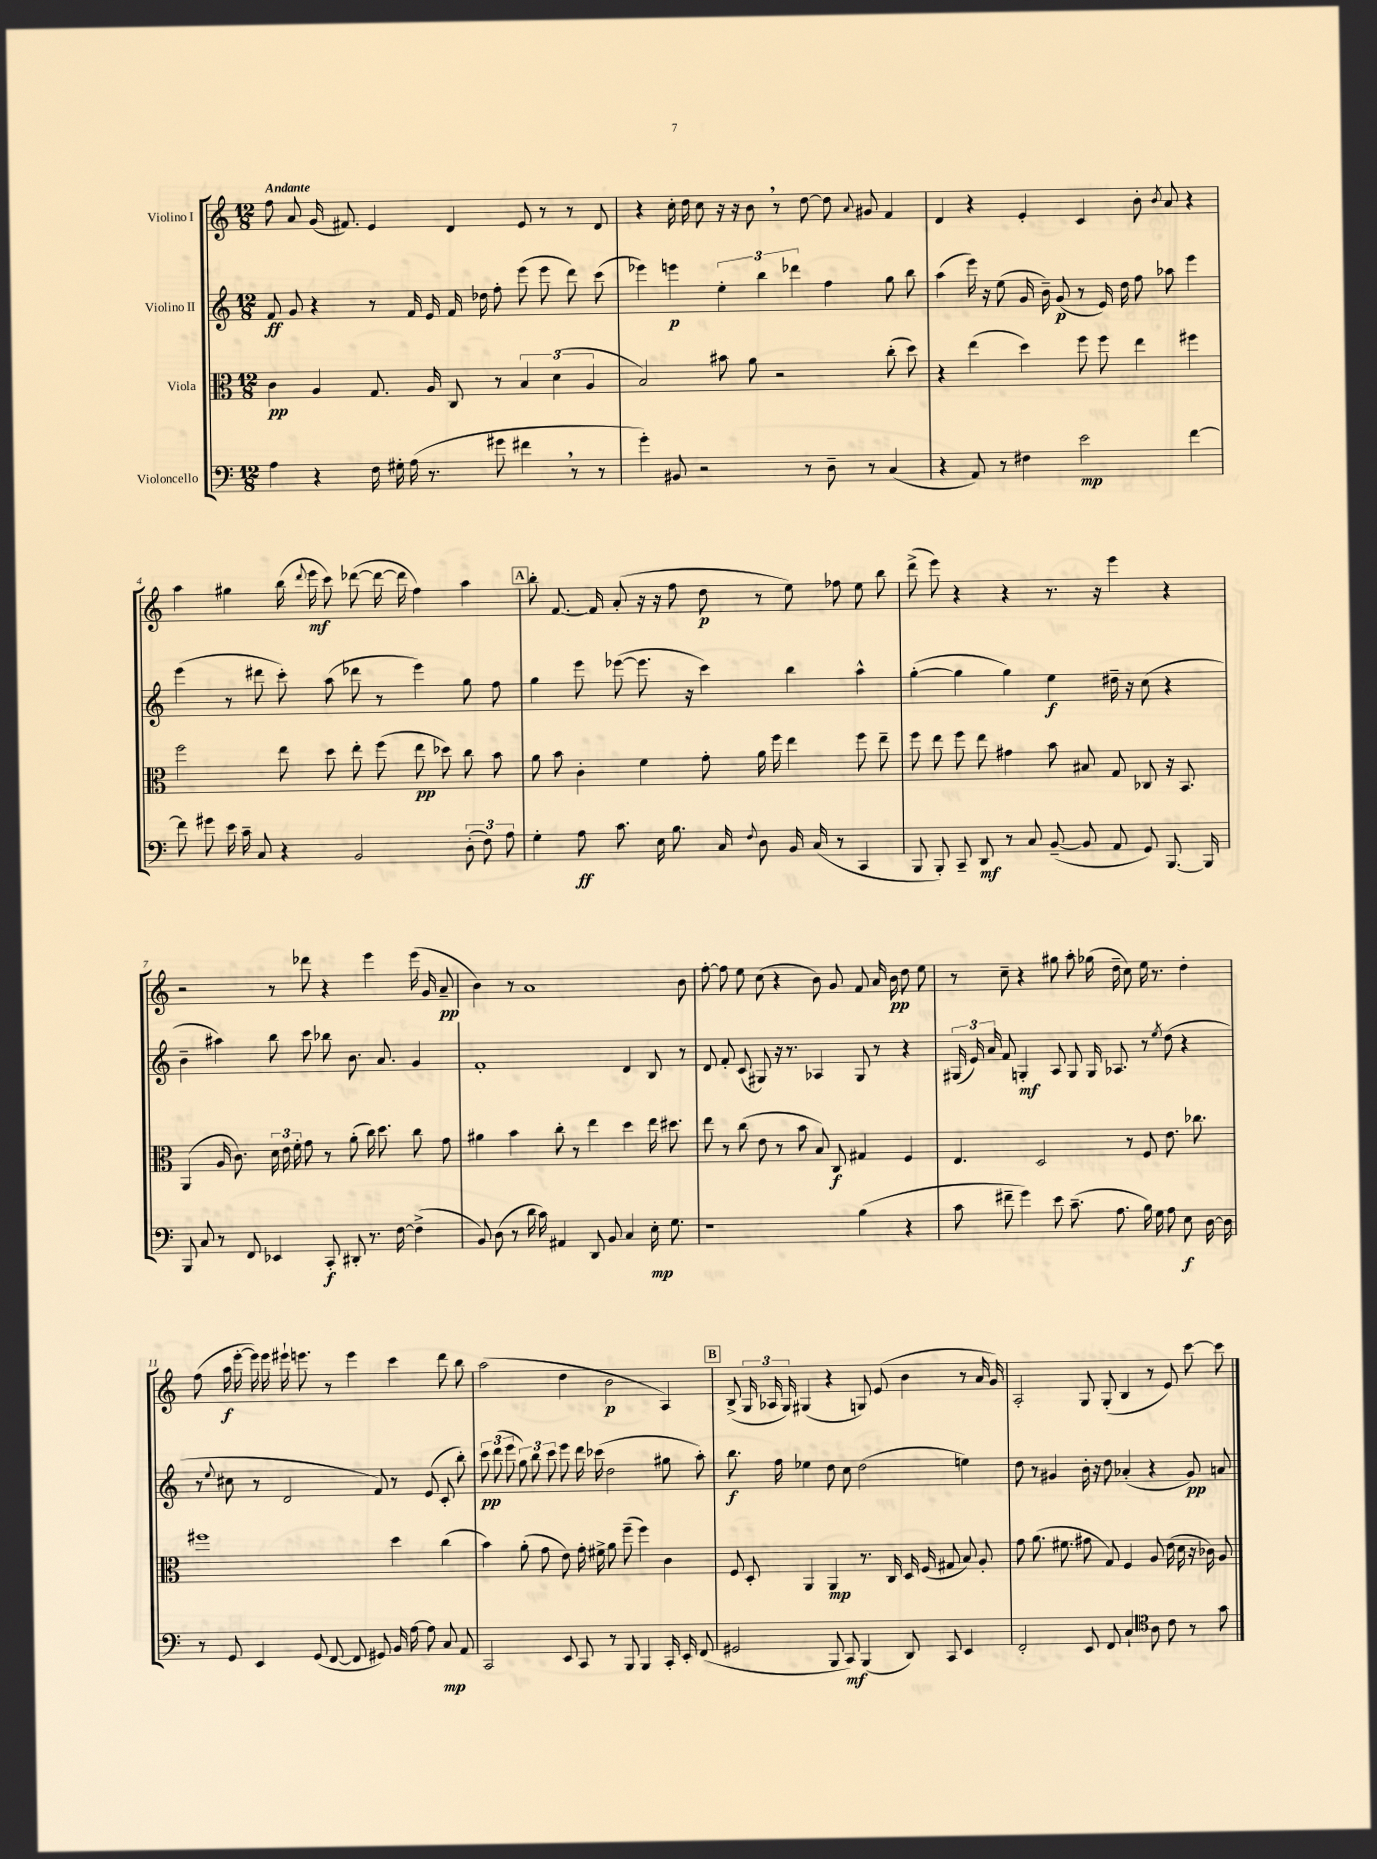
<<
\new StaffGroup <<
\new Staff = "s0" \with { instrumentName = "Violino I" } {
    \clef treble \key c \major \numericTimeSignature \time 12/8 \tempo "Andante"
    \autoBeamOff f''8 a'8 g'16( fis'8.) e'4 d'4 e'8 r8 r8 d'8 |
    r4 c''16-. d''16 c''8 r16 r16 b'8 \breathe r8 d''8~ d''8 \appoggiatura { a'8 } gis'8 f'4 |
    d'4 r4 e'4-. c'4 b'8-. \acciaccatura { b'8 } a'8 r4 |
    a''4 gis''4 b''16( \appoggiatura { d'''8 } e'''16\mf c'''8) des'''8~( des'''16~ des'''16 f''4) a''4 |
    \mark \markup { \box "A" } b''8-. f'8.~ f'16 a'8-.( r16 r16 f''8 d''8\p r8 e''8) fes''8 e''8 b''8 |
    d'''8->( e'''8) r4 r4 r8. r16 e'''4 r4 |
    r2 r8 des'''8 r4 e'''4 e'''16( g'16 a'8--\pp |
    b'4) r8 a'1 b'8 |
    f''8~-. f''8 e''8 c''8( r4 b'8) g'8 f'8 a'16 b'16\pp d''8 e''8 |
    r8 c''8-- r4 gis''8 a''8-. ges''16( d''16-- c''8) e''16 r8. d''4-. |
    f''8( a''16\f e'''16~-. e'''16) e'''16 eis'''16-! e'''8. r8 e'''4 c'''4 d'''8 b''8 |
    a''2( d''4 b'2\p a4) |
    \mark \markup { \box "B" } b8->( \tuplet 3/2 { g16 aes16 g16) } gis4( r4 g8) e'8( b'4 r8 a'16 g'16) |
    a2-. g8 g8-.( b4 r8 e'8) c'''8~ c'''8 \bar "|." |
}
\new Staff = "s1" \with { instrumentName = "Violino II" } {
    \clef treble \key c \major \numericTimeSignature \time 12/8
    \autoBeamOff f'8\ff g'8 r4 r8 f'16 e'16 f'16 des''16 f''8-. e'''8( e'''8 d'''8) c'''8( |
    ees'''4) e'''4\p \tuplet 3/2 { e''4-. b''4 des'''4 } f''4 g''8 b''8 |
    a''4( e'''16) r16 e''8( g'16 b'16--) g'8\p( r8 e'16) d''16 f''8 aes''8 e'''4 |
    e'''4( r8 dis'''8 c'''8-.) a''8( des'''8 r8 e'''4) g''8 f''8 |
    \mark \markup { \box "A" } g''4 e'''8 ees'''8~( ees'''8. r16 c'''4) b''4 a''4-^ |
    g''4~-.( g''4 g''4) e''4\f dis''16-- r16 c''8( r4 |
    b'4-- ais''4) b''8 c'''8 bes''8 b'8. a'8. g'4 |
    f'1-. d'4 b8 r8 |
    d'8 f'8-. c'8( gis8) r16 r8. aes4 gis8 r8 r4 |
    \tuplet 3/2 { gis16( e'16) a'16 } f'8 g4-.\mf a8 g8 g16 aes8. r8 \acciaccatura { e''8 } d''8( r4 |
    r8 \appoggiatura { e''8 } cis''8 r8 d'2 f'8) r8 e'8( c'8-. b''8-.) |
    \tuplet 3/2 { c'''8\pp d'''8( e'''8 } \tuplet 3/2 { g''8) b''8 c'''8 } e'''8 d'''16 ces'''16( d''2 gis''8 a''8-.) |
    \mark \markup { \box "B" } b''8.\f f''16 ees''4 d''8 c''8 d''2( e''4) |
    d''8 r8 gis'4 b'16-. r16 d''8 aes'4-.( r4 gis'8\pp) a'8 \bar "|." |
}
\new Staff = "s2" \with { instrumentName = "Viola" } {
    \clef alto \key c \major \numericTimeSignature \time 12/8
    \autoBeamOff c'4\pp a4 g8. a16 c8 r8 \tuplet 3/2 { b4 d'4( a4 } |
    b2) bis'8 a'8 r2 c''8-.( d''8) |
    r4 e''4( d''4) f''8 f''8 e''4 fis''4 |
    f''2 e''8 d''8 e''8-. f''8( e''8\pp des''8) c''8 b'8 |
    \mark \markup { \box "A" } a'8 b'8 c'4-. f'4 g'8-. a'16 f''16 e''4 f''8 e''8-- |
    f''8 e''8 f''8 e''8 gis'4 b'8 bis8 g8 ces8 r16 b,8. |
    a,4( a16 c'8.) \tuplet 3/2 { d'16 e'16 f'16-. } g'8 r8 a'8-.( c''16) d''8. c''8 g'8 |
    ais'4 b'4 c''8-. r8 e''4 d''4 e''16 dis''8. |
    e''8 r8 c''8( e'8 r8 b'8 b8) c8\f gis4 f4 |
    e4. d2 r8 f8 e'8. ces''8. |
    fis''1 d''4 c''4( |
    b'4) a'8-.( g'8 e'8) g'16-. fis'16-> a'8 f''8--( f''4) c'4 |
    \mark \markup { \box "B" } f8 d8-. a,4 a,4\mp r8. c16 d16 f16( gis8 b8) a8-. |
    g'8 a'8.( fis'8. gis'8 g8) f4 a8 e'16( d'16 r16 ces'16) a8 \bar "|." |
}
\new Staff = "s3" \with { instrumentName = "Violoncello" } {
    \clef bass \key c \major \numericTimeSignature \time 12/8
    \autoBeamOff a4 r4 f16 gis16-. a16( r8. gis'8 fis'4 \breathe r8 r8 |
    g'4-.) bis,8 r2 r8 d8-- r8 c4( |
    r4 a,8) r8 fis4 e'2\mp f'4~ |
    f'8 gis'8 e'16 c'16-- c8 r4 b,2 \tuplet 3/2 { d8-.( f8) a8 } |
    \mark \markup { \box "A" } g4-. a8\ff c'8. e16 b8. c16 \appoggiatura { f8 } d8 b,16 c16( r8 c,4 |
    b,,8 b,,8-.) c,8-- d,8\mf r8 c8 b,8~--( b,8 a,8 g,8) b,,8.~ b,,16 |
    b,,8 c8 r8 f,8 ees,4 c,8-.\f dis,8-. r8. f16~ f4->( |
    b,8) d8( r8 d'16 c'16) ais,4 d,8 b,8 c4 e16-.\mp g8. |
    r1 b4( r4 |
    c'8 fis'8-- g'4) e'8 c'8.--( a8. b16) g16 a8 e8\f d16~ d16 |
    r8 g,8 e,4 g,8( f,8~ f,8 gis,8) b,16 a16~ a8 c8\mp a,8 |
    c,2 e,8 c,8 r8 b,,8 b,,4 c,16-. e,16-. f,8( |
    \mark \markup { \box "B" } gis,2 b,,8 c,8\mf) b,,4( d,8) c,8 e,4 |
    f,2-. e,8 f,8 c4-! \clef tenor a8 c'8 r8 g'8 \bar "|." |
}
>>
>>
